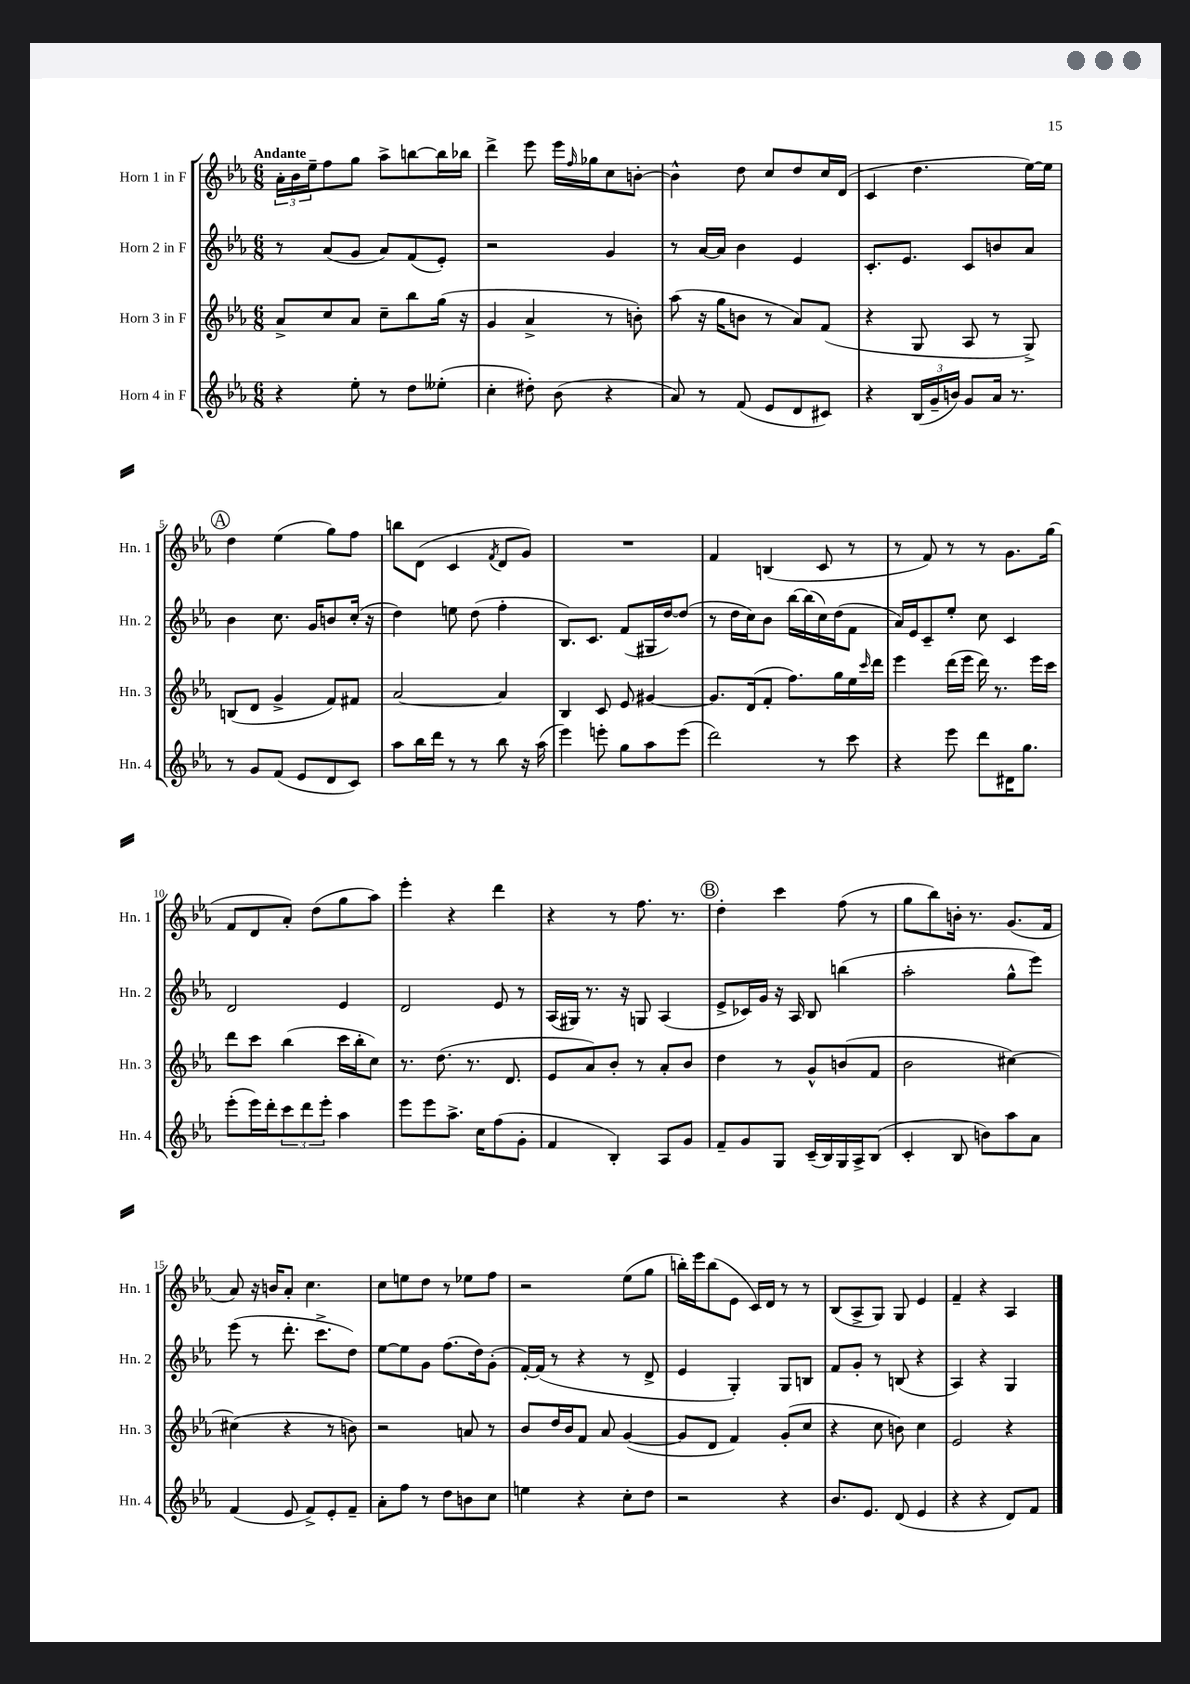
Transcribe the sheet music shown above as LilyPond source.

<<
\new StaffGroup <<
\new Staff = "s0" \with { instrumentName = "Horn 1 in F" shortInstrumentName = "Hn. 1" } {
    \clef treble \key ees \major \numericTimeSignature \time 6/8 \tempo "Andante"
    \tuplet 3/2 { aes'16-. bes'16 ees''16-- } f''8 g''8 aes''8-> b''8~ b''16 bes''16 |
    d'''4-> ees'''8 ees'''16 \grace { f''16 } ges''16 c''8 b'8~-. |
    b'4-^ d''8 c''8 d''8 c''16 d'16( |
    c'4 d''4. ees''16~) ees''16 |
    \mark \markup { \circle "A" } d''4 ees''4( g''8) f''8 |
    b''8 d'8( c'4 \acciaccatura { f'8 } d'8 g'8) |
    R2. |
    f'4 b4( c'8 r8 |
    r8 f'8) r8 r8 g'8. g''16( |
    f'8 d'8 aes'8-.) d''8( g''8 aes''8) |
    ees'''4-. r4 d'''4 |
    r4 r8 f''8. r8. |
    \mark \markup { \circle "B" } d''4-. c'''4 f''8( r8 |
    g''8 bes''8) b'16-. r8. g'8.( f'16 |
    aes'8) r16 b'16 aes'8-. c''4. |
    c''8 e''8 d''8 r8 ees''8 f''8 |
    r2 ees''8( g''8 |
    b''16-.) ees'''16 b''8( ees'8 c'16) d'16 r8 r8 |
    bes8( aes8-> g8) g8 ees'4 |
    f'4-- r4 aes4 \bar "|." |
}
\new Staff = "s1" \with { instrumentName = "Horn 2 in F" shortInstrumentName = "Hn. 2" } {
    \clef treble \key ees \major \numericTimeSignature \time 6/8
    r8 aes'8( g'8 aes'8) f'8( ees'8-.) |
    r2 g'4 |
    r8 aes'16~ aes'16 bes'4 ees'4 |
    c'8.-. ees'8. c'8 b'8 aes'8 |
    \mark \markup { \circle "A" } bes'4 c''8. g'16 b'8 c''16-.( r16 |
    d''4) e''8 d''8( f''4-. |
    bes8.) c'8. f'8( gis16 d''16~) d''8( |
    r8 d''16 c''16) bes'8 bes''16~ bes''16( c''16) d''16( f'8 |
    aes'16) ees'16 c'8-- ees''8-. c''8 c'4 |
    d'2 ees'4 |
    d'2 ees'8 r8 |
    aes16( gis16) r8. r16 g8 aes4( |
    \mark \markup { \circle "B" } ees'8-> ces'16) g'16 r16 aes16 bes8 b''4( |
    aes''2-. g''8-^ ees'''8) |
    ees'''8( r8 d'''8.-. c'''8.-> d''8) |
    ees''8~ ees''8 g'8 f''8.( d''16) g'8-.( |
    f'16~-.) f'16( r8 r4 r8 d'8-> |
    ees'4 g4-.) g8 b8 |
    f'8 g'8-. r8 b8( r4 |
    aes4) r4 g4 \bar "|." |
}
\new Staff = "s2" \with { instrumentName = "Horn 3 in F" shortInstrumentName = "Hn. 3" } {
    \clef treble \key ees \major \numericTimeSignature \time 6/8
    aes'8-> c''8 aes'8 c''8-- bes''8 g''16( r16 |
    g'4 aes'4-> r8 b'8-.) |
    aes''8( r16 g''16 b'8 r8 aes'8) f'8( |
    r4 g8 aes8 r8 g8->) |
    \mark \markup { \circle "A" } b8( d'8 g'4-> f'8) fis'8 |
    aes'2~ aes'4 |
    bes4 c'8 ees'8 gis'4~ |
    gis'8. d'16( f'8-. f''8.) g''16 ees''16 \grace { c'''16 } d'''16 |
    ees'''4 d'''16( ees'''16 d'''16) r8. ees'''16 c'''16 |
    d'''8 c'''8 bes''4( c'''16 bes''16-. c''8) |
    r8. d''8.( r8. d'8. |
    ees'8 aes'8) bes'8-. r8 aes'8-. bes'8 |
    \mark \markup { \circle "B" } d''4 r8 g'8-^ b'8( f'8 |
    bes'2 cis''4~) |
    cis''4( r4 r8 b'8) |
    r2 a'8 r8 |
    bes'8 d''16 bes'16 f'8 aes'8 g'4~( |
    g'8 d'8 f'4) g'8-.( c''8 |
    r4 c''8 b'8) c''4 |
    ees'2 r4 \bar "|." |
}
\new Staff = "s3" \with { instrumentName = "Horn 4 in F" shortInstrumentName = "Hn. 4" } {
    \clef treble \key ees \major \numericTimeSignature \time 6/8
    r4 ees''8-. r8 d''8 eeses''8-.( |
    c''4-. dis''8-.) bes'8( r4 |
    aes'8) r8 f'8( ees'8 d'8 cis'8) |
    r4 \tuplet 3/2 { bes16( g'16-- b'16) } g'8 aes'16 r8. |
    \mark \markup { \circle "A" } r8 g'8 f'8( ees'8 d'8 c'8) |
    aes''8 bes''16 d'''16 r8 r8 bes''8 r16 aes''16( |
    ees'''4) e'''8-. g''8 aes''8 e'''8( |
    d'''2) r8 c'''8 |
    r4 ees'''8 d'''8 dis'16 g''8. |
    ees'''8-.( ees'''16) d'''16-. \tuplet 3/2 { c'''8 d'''8 ees'''8-. } aes''4 |
    ees'''8 ees'''8 aes''8.-> c''16 f''8( g'8-. |
    f'4 bes4-.) aes8 g'8 |
    \mark \markup { \circle "B" } f'8-- g'8 g8 c'16--( bes16) g16 aes16-> bes8( |
    c'4-. bes8 b'8) aes''8 aes'8 |
    f'4( ees'8 f'8->) ees'8-. f'8-- |
    aes'8-. f''8 r8 d''8 b'8 c''8 |
    e''4 r4 c''8-. d''8 |
    r2 r4 |
    bes'8. ees'8. d'8( ees'4 |
    r4 r4 d'8) f'8 \bar "|." |
}
>>
>>
